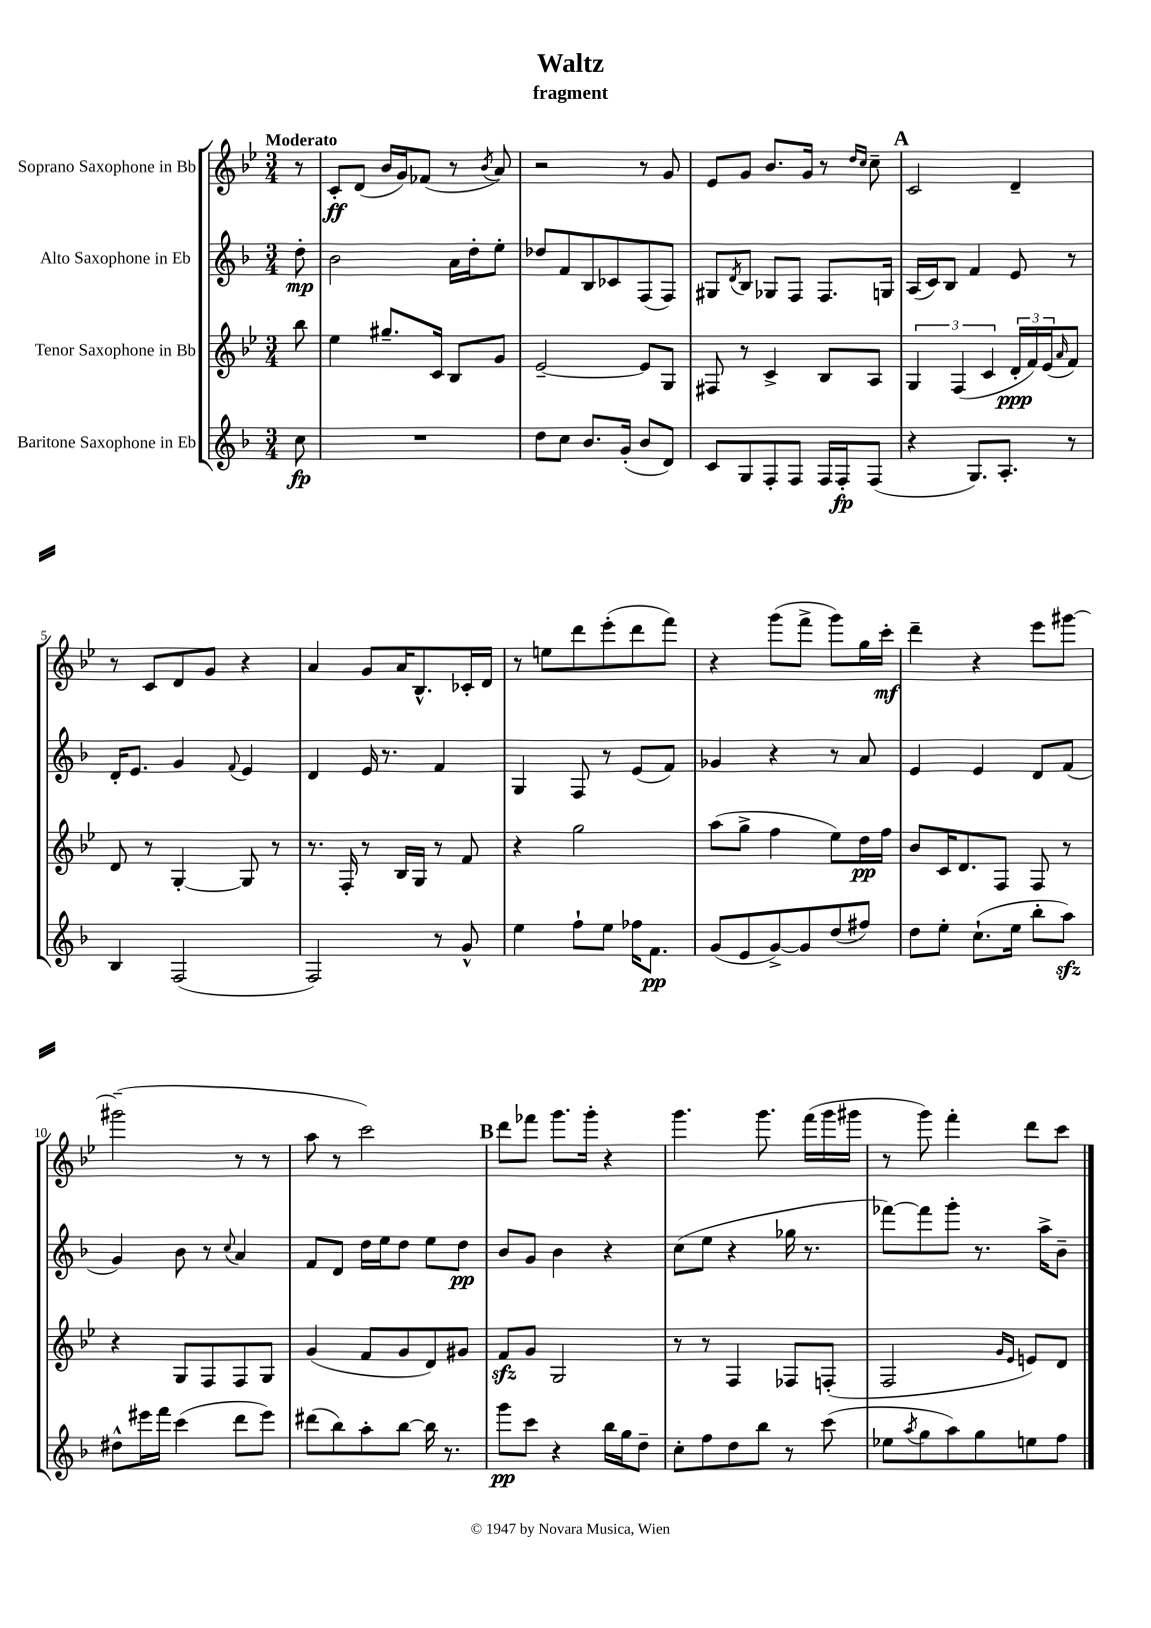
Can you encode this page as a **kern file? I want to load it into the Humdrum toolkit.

**kern	**dynam	**kern	**dynam	**kern	**dynam	**kern	**dynam
*part4	*part4	*part3	*part3	*part2	*part2	*part1	*part1
*staff4	*staff4	*staff3	*staff3	*staff2	*staff2	*staff1	*staff1
*I"Baritone Saxophone in Eb	*	*I"Tenor Saxophone in Bb	*	*I"Alto Saxophone in Eb	*	*I"Soprano Saxophone in Bb	*
*clefG2	*	*clefG2	*	*clefG2	*	*clefG2	*
*k[b-]	*	*k[b-e-]	*	*k[b-]	*	*k[b-e-]	*
*M3/4	*	*M3/4	*	*M3/4	*	*M3/4	*
=	=	=	=	=	=	=	=
!	!	!	!	!	!	!LO:TX:a:B:t=Moderato	!
8cc\	fp	8bb-\	.	8dd'\	mp	8r	.
=1	=1	=1	=1	=1	=1	=1	=1
2.r	.	4ee-\	.	2b-\	.	8c'/L	ff
.	.	.	.	.	.	(8d/J	.
.	.	8.gg#X~/L	.	.	.	16b-/LL	.
.	.	.	.	.	.	16g/J)	.
.	.	.	.	.	.	(8f-X/J	.
.	.	16c/Jk	.	.	.	.	.
.	.	8B-/L	.	16a\LL	.	8r	.
.	.	.	.	16dd'\J	.	.	.
.	.	.	.	.	.	8qb-/	.
.	.	8g/J	.	8ee'\J	.	8a/)	.
=2	=2	=2	=2	=2	=2	=2	=2
8dd\L	.	[2e-~/	.	8dd-X/L	.	2r	.
8cc\J	.	.	.	8f/	.	.	.
8.b-/L	.	.	.	8B-/	.	.	.
.	.	.	.	8c-X/	.	.	.
(16g'/Jk	.	.	.	.	.	.	.
8b-/L	.	8e-/L]	.	(8F/	.	8r	.
8d/J)	.	8G/J	.	8F/J)	.	8g/	.
=3	=3	=3	=3	=3	=3	=3	=3
8c/L	.	8F#X/	.	8G#X/L	.	8e-/L	.
.	.	.	.	8qd/	.	.	.
8G/	.	8r	.	8B-/J	.	8g/J	.
8F'/	.	4c^/	.	8G-X/L	.	8.b-/L	.
8F/J	.	.	.	8F/J	.	.	.
.	.	.	.	.	.	16g/Jk	.
16F/LL	.	8B-/L	.	8.F/L	.	8r	.
16F'/J	fp	.	.	.	.	.	.
.	.	.	.	.	.	16qqdd/LL	.
.	.	.	.	.	.	16qqcc/JJ	.
(8F/J	.	8A/J	.	.	.	8cc~\	.
.	.	.	.	16Gn/Jk	.	.	.
!!LO:REH:place=s1:t=A
=4	=4	=4	=4	=4	=4	=4	=4
4r	.	6G/	.	(16A/LL	.	2c/	.
.	.	.	.	16c/J)	.	.	.
.	.	.	.	8B-/J	.	.	.
.	.	(6F/	.	.	.	.	.
8.G/L)	.	.	.	4f/	.	.	.
.	.	6c/	.	.	.	.	.
8.A'/J	.	.	.	.	.	.	.
.	.	24d'/LL	ppp	8e/	.	4d~/	.
.	.	24f/)	.	.	.	.	.
.	.	(24e-/J	.	.	.	.	.
.	.	16qqa/	.	.	.	.	.
8r	.	8f/J)	.	8r	.	.	.
!!LO:LB:g=z
=5	=5	=5	=5	=5	=5	=5	=5
4B-/	.	8d/	.	16d'/KL	.	8r	.
.	.	.	.	8.e/J	.	.	.
.	.	8r	.	.	.	8c/L	.
(2F/	.	[4G'/	.	4g/	.	8d/	.
.	.	.	.	.	.	8g/J	.
.	.	.	.	8qqf/	.	.	.
.	.	8G/]	.	4e/	.	4r	.
.	.	8r	.	.	.	.	.
=6	=6	=6	=6	=6	=6	=6	=6
2F/)	.	8.r	.	4d/	.	4a/	.
.	.	16F'/	.	.	.	.	.
.	.	8r	.	16e/	.	8g/L	.
.	.	.	.	8.r	.	.	.
.	.	16B-/LL	.	.	.	16a/K	.
.	.	16G/JJ	.	.	.	8.B-^^/	.
8r	.	8r	.	4f/	.	.	.
8g^^/	.	8f/	.	.	.	16c-X'/L	.
.	.	.	.	.	.	16d/JJ	.
=7	=7	=7	=7	=7	=7	=7	=7
4ee\	.	4r	.	4G/	.	8r	.
.	.	.	.	.	.	8een\L	.
8ff`\L	.	2gg\	.	8F/	.	8ddd\	.
8ee\J	.	.	.	8r	.	(8eee-'\	.
16ff-X\KL	.	.	.	(8e/L	.	8ddd\	.
8.f\J	pp	.	.	.	.	.	.
.	.	.	.	8f/J)	.	8fff\J)	.
=8	=8	=8	=8	=8	=8	=8	=8
(8g/L	.	(8aa\L	.	4g-X/	.	4r	.
8e/	.	8gg^\J	.	.	.	.	.
[8g^/)	.	4ff\	.	4r	.	(8ggg\L	.
8g/]	.	.	.	.	.	8fff^\J	.
(8dd/	.	8ee-\L)	.	8r	.	8ggg\L)	.
8ff#X/J)	.	16dd\L	pp	8a/	.	16gg\L	.
.	.	16ff\JJ	.	.	.	16ccc'\JJ	mf
=9	=9	=9	=9	=9	=9	=9	=9
8dd\L	.	8b-/L	.	4e/	.	4ddd~\	.
8ee'\J	.	16c/K	.	.	.	.	.
.	.	8.d/	.	.	.	.	.
(8.cc`\L	.	.	.	4e/	.	4r	.
.	.	8F/J	.	.	.	.	.
16ee\Jk	.	.	.	.	.	.	.
8bb-'\L	.	8F/	.	8d/L	.	8eee-\L	.
8aazz\J)	.	8r	.	(8f/J	.	[8ggg#X\J	.
!!LO:LB:g=z
=10	=10	=10	=10	=10	=10	=10	=10
8dd#X^^\L	.	4r	.	4g/)	.	(2ggg#X~\]	.
16eee#X\L	.	.	.	.	.	.	.
16fff\JJ	.	.	.	.	.	.	.
(4ccc\	.	8G/L	.	8b-\	.	.	.
.	.	8F/	.	8r	.	.	.
.	.	.	.	8qqcc/	.	.	.
8ddd\L	.	8F/	.	4a/	.	8r	.
8eee#\J)	.	8G/J	.	.	.	8r	.
=11	=11	=11	=11	=11	=11	=11	=11
(8ddd#X\L	.	(4g/	.	8f/L	.	8aa\	.
8bb-\)	.	.	.	8d/J	.	8r	.
8aa'\	.	8f/L	.	16dd\LL	.	2ccc\)	.
.	.	.	.	16ee\J	.	.	.
[8bb-\J	.	8g/	.	8dd\J	.	.	.
16bb-\]	.	8d/)	.	8ee\L	.	.	.
8.r	.	.	.	.	.	.	.
.	.	8g#X/J	.	8dd\J	pp	.	.
!!LO:REH:place=s1:t=B
=12	=12	=12	=12	=12	=12	=12	=12
8ggg\L	pp	8fzz/L	.	8b-/L	.	8ddd\L	.
8ccc\J	.	8g/J	.	8g/J	.	8fff-X\J	.
4r	.	2G/	.	4b-\	.	8.ggg\L	.
.	.	.	.	.	.	16ggg'\Jk	.
16bb-\LL	.	.	.	4r	.	4r	.
16gg\J	.	.	.	.	.	.	.
8dd~\J	.	.	.	.	.	.	.
=13	=13	=13	=13	=13	=13	=13	=13
8cc'\L	.	8r	.	(8cc\L	.	4.ggg\	.
8ff\	.	8r	.	8ee\J	.	.	.
8dd\	.	4F/	.	4r	.	.	.
8bb-\J	.	.	.	.	.	8.ggg\	.
8r	.	8F-X/L	.	16gg-X\	.	.	.
.	.	.	.	8.r	.	(16fff\LL	.
(8ccc\	.	(8Fn'/J	.	.	.	16ggg\	.
.	.	.	.	.	.	16ggg#X\JJ	.
=14	=14	=14	=14	=14	=14	=14	=14
8ee-X\L	.	2F/	.	[8fff-X\L)	.	8r	.
8qaa/	.	.	.	.	.	.	.
8gg\	.	.	.	8fff-\]	.	8ggg\)	.
8aa\)	.	.	.	8ggg'\J	.	4fff'\	.
8gg\	.	.	.	8.r	.	.	.
.	.	16qqg/LL	.	.	.	.	.
.	.	16qqe-/JJ	.	.	.	.	.
8een\	.	8en/L)	.	.	.	8ddd\L	.
.	.	.	.	16aa^\KL	.	.	.
8ff\J	.	8d/J	.	8b-~\J	.	8ccc\J	.
==	==	==	==	==	==	==	==
*-	*-	*-	*-	*-	*-	*-	*-
